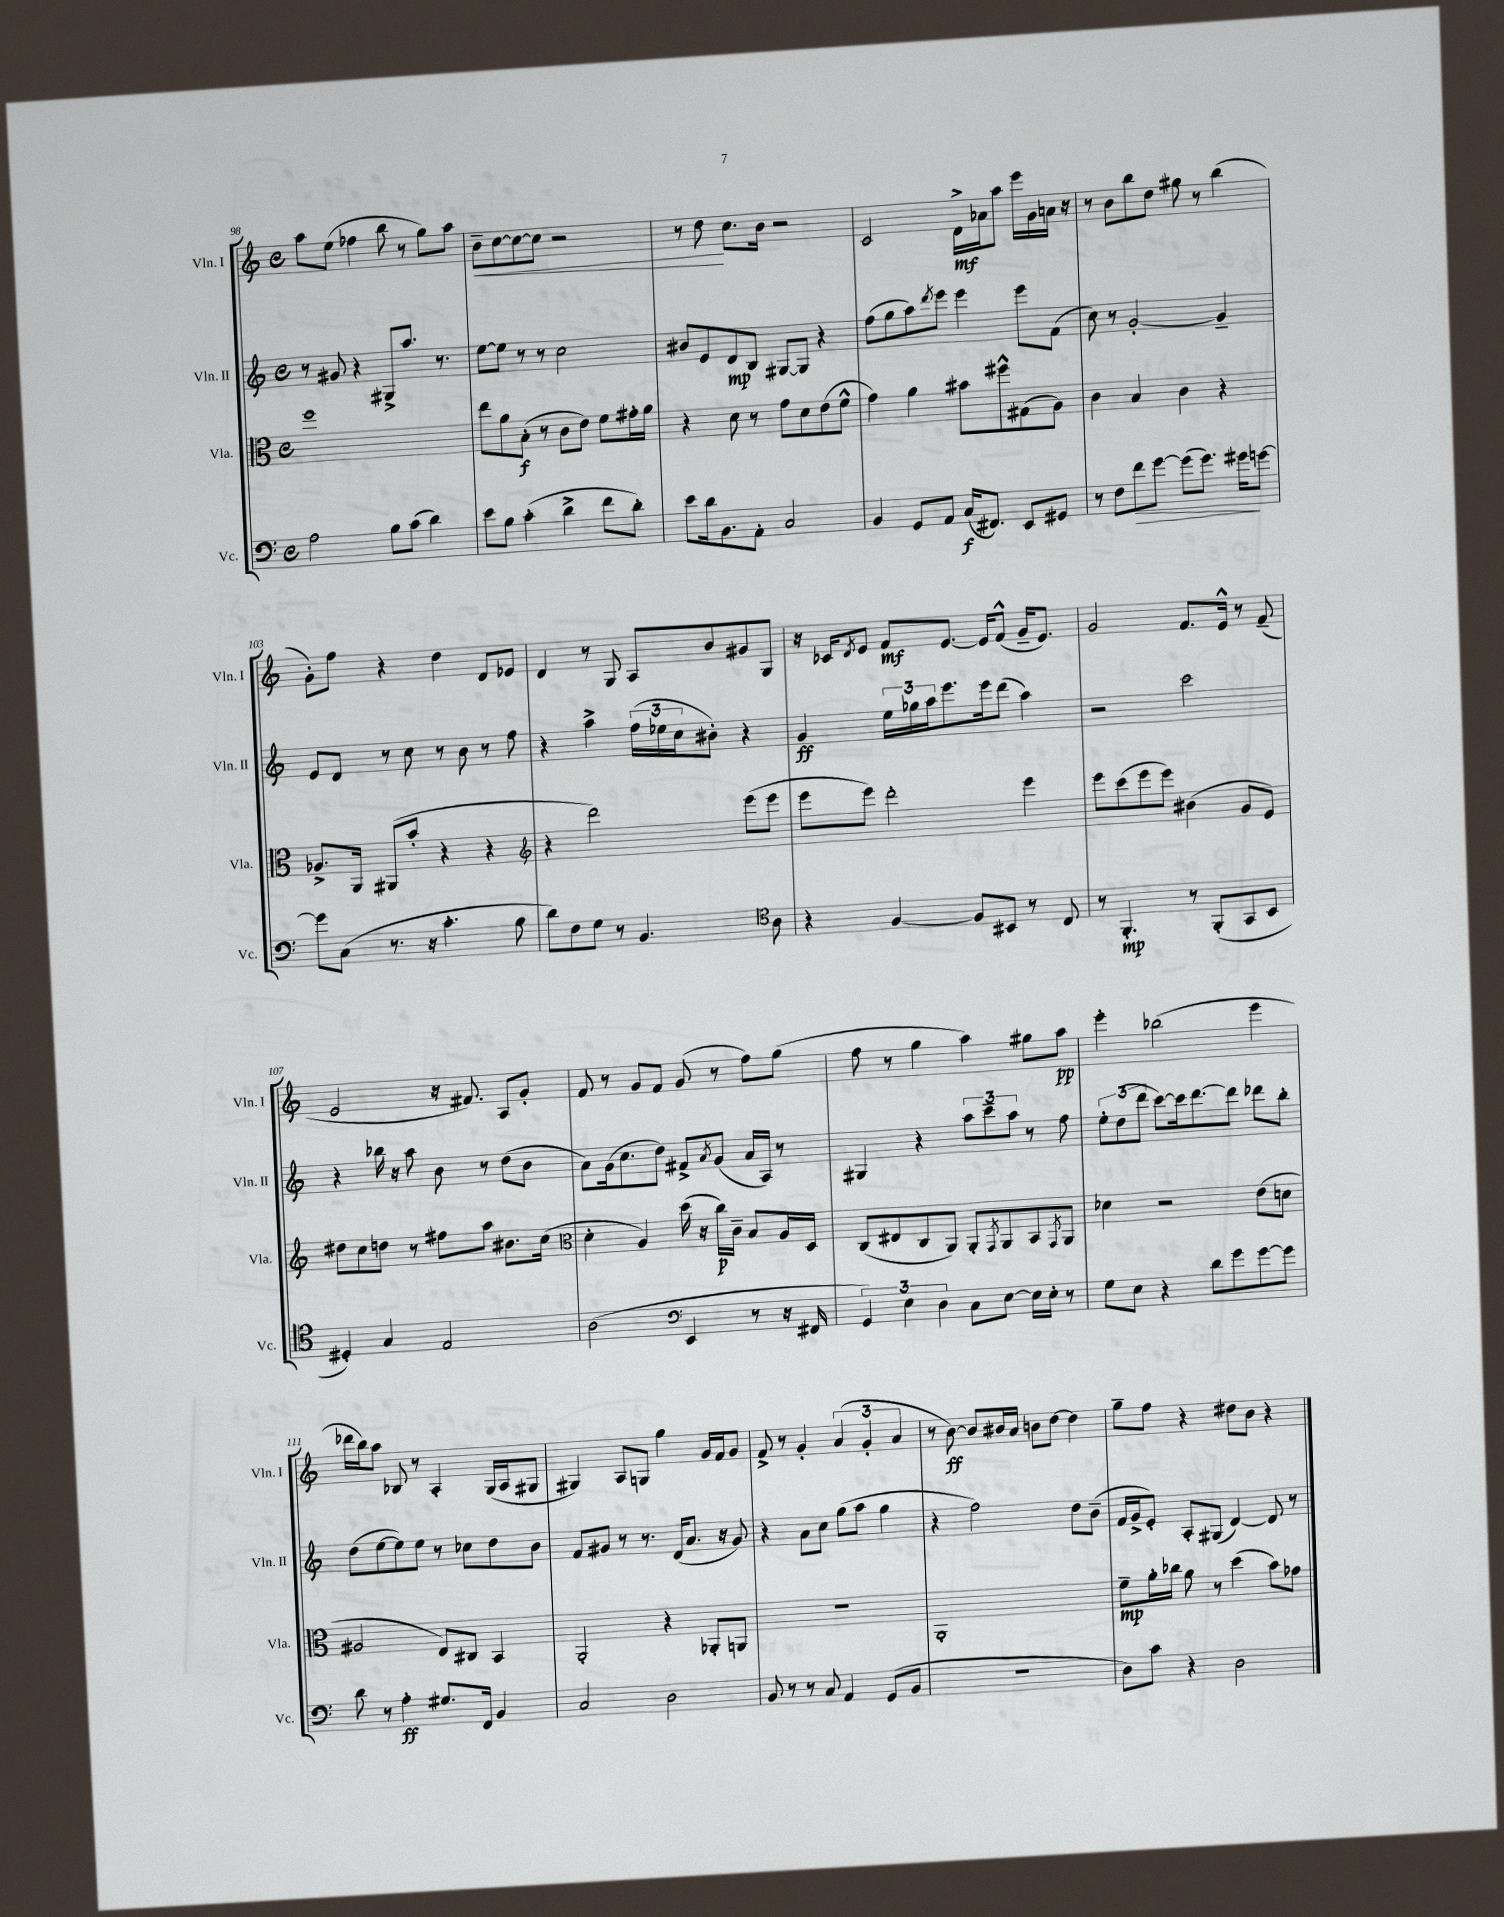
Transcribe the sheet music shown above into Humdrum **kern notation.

**kern	**kern	**kern	**kern
*staff4	*staff3	*staff2	*staff1
*clefF4	*clefC3	*clefG2	*clefG2
*k[]	*k[]	*k[]	*k[]
*M4/4	*M4/4	*M4/4	*M4/4
*met(c)	*met(c)	*met(c)	*met(c)
2A	1ff	8r	8aa
.	.	8g#	(8ee
.	.	4r	4ff-
8B	.	8G#^	8bb
(8c	.	8.aa	8r
4d)	.	.	8gg)
.	.	8.r	.
.	.	.	8aa
=	=	=	=
8e	8ee	[8ee	8b~
8B	8a	8ee]	[8cc
(4c'	(8B'	8r	8cc_
.	8r	8r	8cc]
4d^	8c	2cc	2r
.	8e)	.	.
8f	8f	.	.
8d')	16g#'	.	.
.	16a	.	.
=	=	=	=
8e	4r	8b#	8r
16d	.	8e	8dd
8.BB	.	.	.
.	8d	8d	8.cc
8AA'	8r	8B	.
.	.	.	16b
2C	8g	[8G#	2r
.	8d	8G#]	.
.	(8e	4r	.
.	8f^^	.	.
=	=	=	=
4BB	4g)	(8ff	2c
.	.	8gg	.
8GG	4a	8aa)	.
.	.	8qddd	.
8AA	.	8eee	.
(16C	8b#	4eee	16d^
8.FF#)	.	.	16a-
.	8ff#^^	.	8aa
8EE	(8G#	8eee	16eee
.	.	.	16g
8GG#	8A)	(8f	16a
.	.	.	16r
=	=	=	=
8r	4c	8cc)	8r
8F	.	8r	8b
8f	4B	[2g'	8bb
[8g	.	.	8dd
(8g]	4c	.	8gg#
8.g)	.	.	8r
.	4r	4g~]	(4bb
16g#	.	.	.
[8g	.	.	.
=	=	=	=
8g]	8.A-^	8e	8g')
(8C	.	8d	8ff
.	16AA	.	.
8.r	(8AA#	8r	4r
.	8b'	8cc	.
16r	.	.	.
4.c'	4r	8r	4dd
.	.	8b	.
.	4r	8r	8d
8B	.	8ff	8e-
=	=	=	=
*	*clefG2	*	*
8d)	4r	4r	4d
8F	.	.	.
8G	2ddd)	4aa^	8r
8r	.	.	8G
4.BB	.	(24ff	8A
.	.	24ee-	.
.	.	24cc	.
.	.	8b#')	8b
.	(8eee	4r	8g#
*clefC4	*	*	*
8A	8eee	.	8G
=	=	=	=
4r	8eee	4g	16r
.	.	.	16c-
.	.	.	8qd
.	8eee)	.	8e
[4F	2ddd'	24ee	8f
.	.	24gg-	.
.	.	24aa	.
.	.	8.eee	[8.e
8F]	.	.	.
.	.	16eee	16e]
8BB#	.	(8ddd	(8f^^
8r	4eee	4aa)	16g~
.	.	.	8.e)
8C	.	.	.
=	=	=	=
8r	8eee	2r	2g
4.FF'	(8ccc	.	.
.	8eee	.	.
.	8eee)	.	.
8r	(4b#	2ccc	8.f
(8FF'	.	.	.
.	.	.	16e^^
8GG	8g	.	8r
8BB	8e)	.	(8f~
=	=	=	=
4D#')	8dd#	4r	2e
.	8cc	.	.
4G	8dd	16bb-	.
.	.	16r	.
.	8r	8aa	.
2E	8ff#	8b	16r
.	.	.	8.f#)
.	8aa	8r	.
.	8.b#	(8dd	8A
.	.	8b	8g'
.	(16cc	.	.
=	=	=	=
*	*clefC3	*	*
(2A	4d'	8a)	8f
.	.	(16g	8r
.	.	8.cc	.
.	4A)	.	8g
.	.	8dd)	8f
*clefF4	*	*	*
4EE	(16dd	8f#^	(8g
.	16r	.	.
.	.	8qa	.
.	16cc)	(8g	8r
.	16c~	.	.
8r	8B	16a	8ff)
.	.	16A)	.
16r	16A	8r	(8gg
16FF#	16D	.	.
=	=	=	=
6GG)	(8C	4G#	8ff
.	8E#	.	8r
6E	.	.	.
.	8C	4r	4gg
6D	.	.	.
.	8AA)	.	.
8C	8AA'	12aa	4aa)
.	.	12ccc~	.
.	8qGG	.	.
[8E	8AA	.	.
.	.	12aa	.
16E]	8BB	8r	8gg#
16E'	.	.	.
.	8qGG	.	.
8r	8AA	8ff	8aa
=	=	=	=
8G	4d-	12ee'	4eee'
.	.	(12dd	.
8E	.	.	.
.	.	12ddd	.
4r	2r	[8ccc)	(2bb-
.	.	16ccc]	.
.	.	[8.ddd	.
8d	.	.	.
8g	.	8ddd]	.
[8g	(8e	8ddd-	4eee
8g]	8d	8bb'	.
=	=	=	=
8d	2A#	(8dd	16ddd-
.	.	.	16bb)
8r	.	[8ee	8aa
4A'	.	8ee])	8B-
.	.	8ee	8r
8.G#	8E)	8r	4A'
.	8C#	8cc-	.
16FF	.	.	.
4BB	4BB	8dd	(16G
.	.	.	16A
.	.	8b	8G#
=	=	=	=
2C	2AA'	8f	4G#)
.	.	8g#	.
.	.	8r	8A
.	.	8.r	8G
2D	4r	.	4gg
.	.	(16d	.
.	.	8.a	.
.	8AA-'	.	16g
.	.	16r	16f
.	8AA	8g#)	8g
=	=	=	=
8BB	1r	4r	8f^
8r	.	.	8r
8r	.	8a	4g'
8C	.	8cc	.
4AA	.	(8gg	(6a
.	.	8aa	.
.	.	.	6g'
(8GG	.	4gg	.
.	.	.	6a
8BB	.	.	.
=	=	=	=
1r	1AA'	4r	8r
.	.	.	[8b)
.	.	2ff)	8b]
.	.	.	16b#
.	.	.	16a
.	.	.	8b
.	.	.	[8dd
.	.	8dd	4dd]
.	.	(8b~	.
=	=	=	=
8D)	8f~	16f	8gg~
.	.	16g^	.
8c	16a'	8e')	8ff
.	16cc-	.	.
4r	8a	8A'	4r
.	8r	(8G#	.
2D	(4dd	[4d)	8dd#
.	.	.	8b
.	8b)	8d]	4r
.	8g-	8r	.
==	==	==	==
*-	*-	*-	*-
